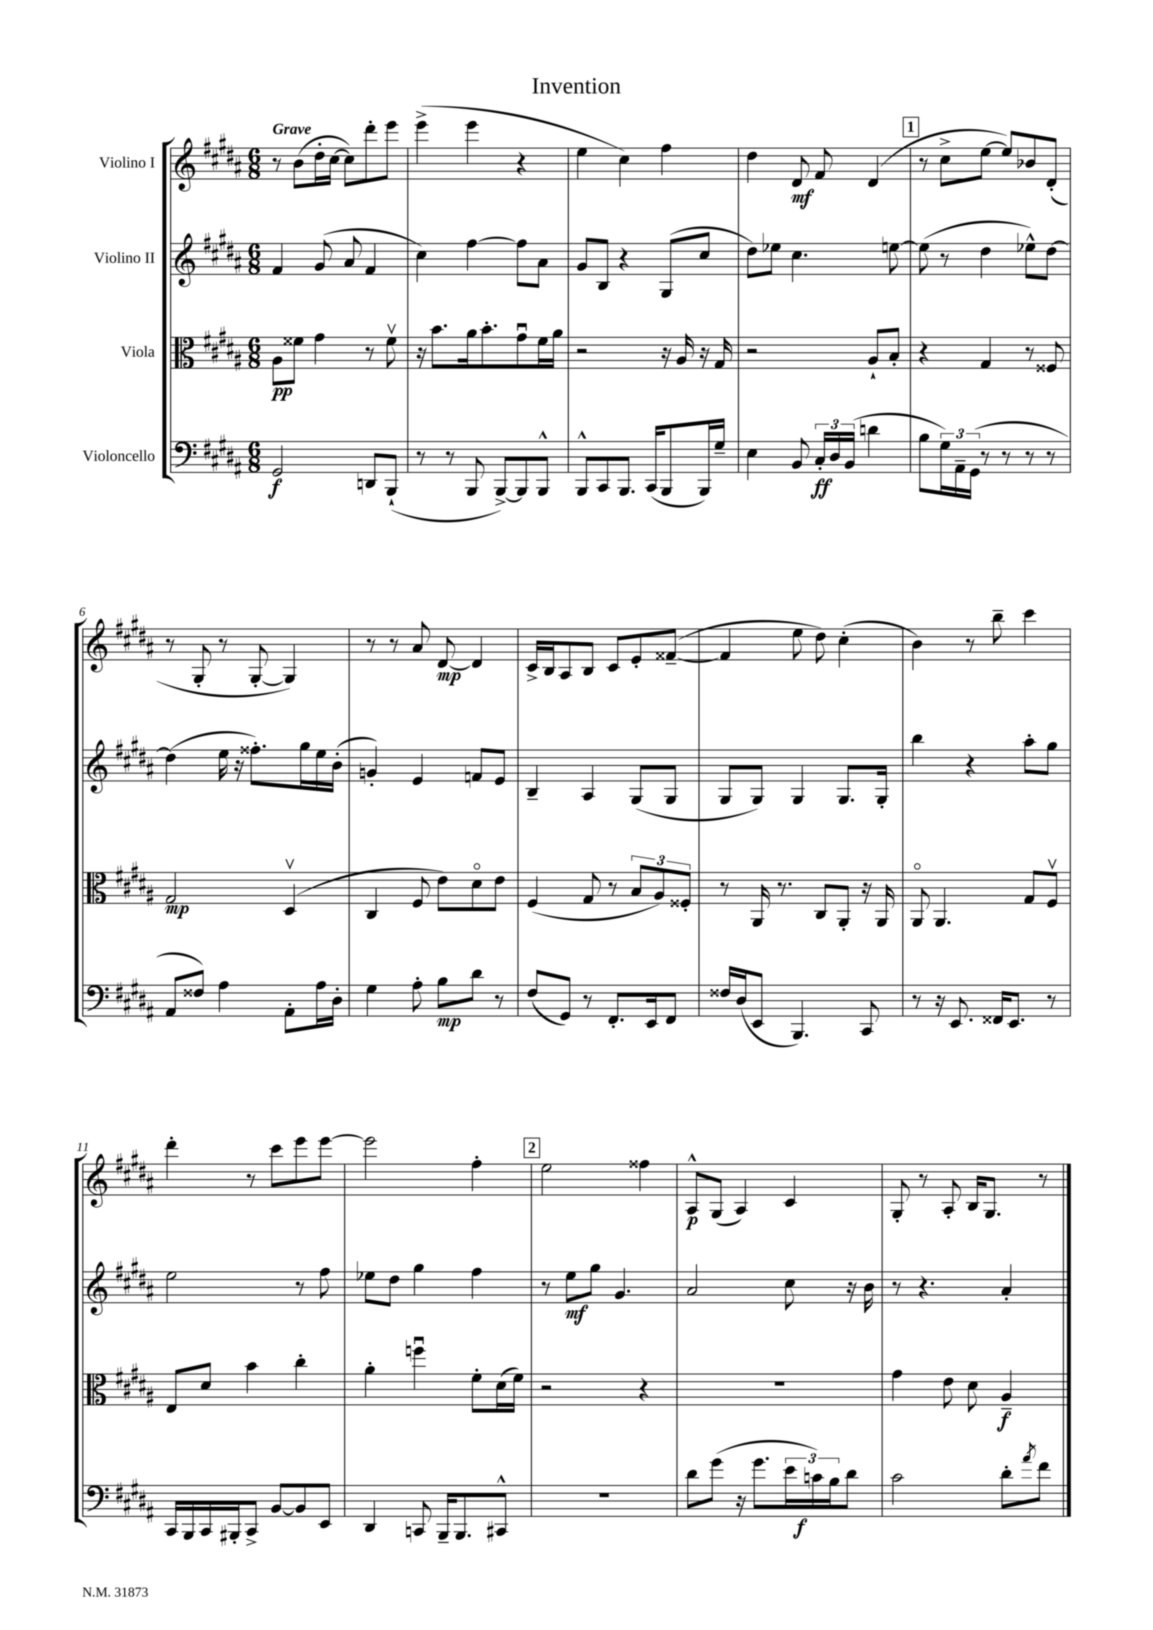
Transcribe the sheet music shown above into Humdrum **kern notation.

**kern	**dynam	**kern	**dynam	**kern	**dynam	**kern	**dynam
*part4	*part4	*part3	*part3	*part2	*part2	*part1	*part1
*staff4	*staff4	*staff3	*staff3	*staff2	*staff2	*staff1	*staff1
*I"Violoncello	*	*I"Viola	*	*I"Violino II	*	*I"Violino I	*
*clefF4	*	*clefC3	*	*clefG2	*	*clefG2	*
*k[f#c#g#d#a#]	*	*k[f#c#g#d#a#]	*	*k[f#c#g#d#a#]	*	*k[f#c#g#d#a#]	*
*M6/8	*	*M6/8	*	*M6/8	*	*M6/8	*
=1	=1	=1	=1	=1	=1	=1	=1
!	!	!	!	!	!	!LO:TX:a:B:t=Grave	!
2GG#/	f	8A#\L	pp	4f#/	.	8r	.
.	.	8f##X\J	.	.	.	(8b\L	.
.	.	4g#\	.	(8g#/	.	16dd#'\L	.
.	.	.	.	.	.	[16cc#\JJ	.
.	.	.	.	8a#/	.	8cc#\L])	.
8DDn/L	.	8r	.	4f#/	.	8ddd#'\	.
(8BBB`/J	.	8f##v\	.	.	.	8eee\J	.
=2	=2	=2	=2	=2	=2	=2	=2
8r	.	16r	.	4cc#\)	.	(4eee^\	.
.	.	8.b\L	.	.	.	.	.
8r	.	.	.	.	.	.	.
8BBB/	.	16a#\k	.	[4ff#\	.	4eee\	.
.	.	8.b'\	.	.	.	.	.
[8BBB^/L)	.	.	.	.	.	.	.
8BBB/]	.	8g#u\	.	8ff#\L]	.	4r	.
8BBB^^/J	.	16f#\L	.	8a#\J	.	.	.
.	.	16a#\JJ	.	.	.	.	.
=3	=3	=3	=3	=3	=3	=3	=3
8BBB^^/L	.	2r	.	8g#/L	.	4ee\	.
8CC#/	.	.	.	8B/J	.	.	.
8.BBB/J	.	.	.	4r	.	4cc#\)	.
(16CC#/KL	.	.	.	.	.	.	.
8BBB/	.	16r	.	(8G#/L	.	4ff#\	.
.	.	16A#/	.	.	.	.	.
16BBB/L)	.	16r	.	8cc#/J	.	.	.
16G#~/JJ	.	16G#/	.	.	.	.	.
=4	=4	=4	=4	=4	=4	=4	=4
4E\	.	2r	.	8dd#\L)	.	4dd#\	.
.	.	.	.	8ee-X\J	.	.	.
8BB/	.	.	.	4.cc#\	.	8d#/	mf
24C#'/LL	ff	.	.	.	.	8f#/	.
24D#/	.	.	.	.	.	.	.
(24BB/JJ	.	.	.	.	.	.	.
4dn\	.	8A#`/L	.	.	.	(4d#/	.
.	.	8B'/J	.	[8een\	.	.	.
!!LO:REH:place=s1:t=1
=5	=5	=5	=5	=5	=5	=5	=5
8B\L	.	4r	.	(8ee\]	.	8r	.
24G#\L)	.	.	.	8r	.	8cc#^\L	.
24AA#~\	.	.	.	.	.	.	.
(24GG#\JJ	.	.	.	.	.	.	.
8r	.	4G#/	.	4dd#\	.	[8ee\J	.
8r	.	.	.	.	.	8ee/L])	.
8r	.	8r	.	8ee-X^^\L)	.	8b-X/	.
8r	.	8F##X/	.	[8dd#\J	.	(8d#'/J	.
!!LO:LB:g=z
=6	=6	=6	=6	=6	=6	=6	=6
8AA#/L	.	2G#/	mp	(4dd#\]	.	8r	.
8F##X/J)	.	.	.	.	.	8G#'/	.
4A#\	.	.	.	16ee\	.	8r	.
.	.	.	.	16r	.	.	.
.	.	.	.	8.ff##X'\L)	.	[8G#'/	.
8AA#'\L	.	(4D#v/	.	.	.	4G#/])	.
.	.	.	.	16gg#\L	.	.	.
16A#\L	.	.	.	16ee\	.	.	.
16D#'\JJ	.	.	.	(16b'\JJ	.	.	.
=7	=7	=7	=7	=7	=7	=7	=7
4G#\	.	4C#/	.	4gn'/)	.	8r	.
.	.	.	.	.	.	8r	.
8A#'\	.	8F#/	.	4e/	.	8a#/	.
8B\L	mp	8e\L)	.	.	.	[8d#/	mp
8d#\J	.	8d#\	.	8fn/L	.	4d#/]	.
8r	.	8e\J	.	8e/J	.	.	.
=8	=8	=8	=8	=8	=8	=8	=8
(8F#/L	.	(4F#/	.	4B~/	.	16c#^/LL	.
.	.	.	.	.	.	16B/J	.
8GG#/J)	.	.	.	.	.	8A#/	.
8r	.	8G#/	.	4A#/	.	8B/J	.
8.FF#'/L	.	8r	.	.	.	8c#/L	.
.	.	12B/L	.	(8G#/L	.	8e'/	.
16EE/k	.	.	.	.	.	.	.
.	.	12A#/)	.	.	.	.	.
8FF#/J	.	.	.	8G#/J	.	([8f##X~/J	.
.	.	12F##X'/J	.	.	.	.	.
=9	=9	=9	=9	=9	=9	=9	=9
16F##X/LL	.	8r	.	8G#/L	.	4f##/]	.
(16D#/J	.	.	.	.	.	.	.
8EE/J	.	16AA#/	.	8G#/J)	.	.	.
.	.	8.r	.	.	.	.	.
4.BBB/)	.	.	.	4G#/	.	8ee\	.
.	.	8C#/L	.	.	.	8dd#\)	.
.	.	8AA#'/J	.	8.G#/L	.	(4cc#'\	.
8CC#/	.	16r	.	.	.	.	.
.	.	16AA#/	.	16G#'/Jk	.	.	.
=10	=10	=10	=10	=10	=10	=10	=10
8r	.	8AA#/	.	4bb\	.	4b\)	.
16r	.	4.AA#/	.	.	.	.	.
8.EE/	.	.	.	.	.	.	.
.	.	.	.	4r	.	8r	.
16FF##X/KL	.	.	.	.	.	8bb~\	.
8.EE/J	.	.	.	.	.	.	.
.	.	8G#/L	.	8aa#'\L	.	4ccc#\	.
8r	.	8F#v/J	.	8gg#\J	.	.	.
!!LO:LB:g=z
=11	=11	=11	=11	=11	=11	=11	=11
16CC#/LL	.	8E/L	.	2ee\	.	4ddd#'\	.
16BBB/	.	.	.	.	.	.	.
16CC#/	.	8d#/J	.	.	.	.	.
16BBB#X'/J	.	.	.	.	.	.	.
8CC#^/J	.	4b\	.	.	.	8r	.
[8BB/L	.	.	.	.	.	8ccc#\L	.
8BB/]	.	4cc#'\	.	8r	.	8eee\	.
8EE/J	.	.	.	8ff#\	.	[8eee\J	.
=12	=12	=12	=12	=12	=12	=12	=12
4DD#/	.	4a#'\	.	8ee-X\L	.	2eee\]	.
.	.	.	.	8dd#\J	.	.	.
8CCn/	.	4ffnu\	.	4gg#\	.	.	.
16BBB~/KL	.	.	.	.	.	.	.
8.BBB/	.	.	.	.	.	.	.
.	.	8f#'\L	.	4ff#\	.	4ff#'\	.
8CC#X^^/J	.	(16d#\L	.	.	.	.	.
.	.	16f#\JJ)	.	.	.	.	.
!!LO:REH:place=s1:t=2
=13	=13	=13	=13	=13	=13	=13	=13
2.r	.	2r	.	8r	.	2ee\	.
.	.	.	.	8ee\L	mf	.	.
.	.	.	.	8gg#\J	.	.	.
.	.	.	.	4.g#/	.	.	.
.	.	4r	.	.	.	4ff##X\	.
=14	=14	=14	=14	=14	=14	=14	=14
8d#\L	.	2.r	.	2a#/	.	8A#^^/L	p
(8g#\J	.	.	.	.	.	(8G#/J	.
16r	.	.	.	.	.	4A#/)	.
8.g#\L	.	.	.	.	.	.	.
24e\L	.	.	.	8cc#\	.	4c#/	.
24cn\)	f	.	.	.	.	.	.
24B\J	.	.	.	.	.	.	.
8d#\J	.	.	.	16r	.	.	.
.	.	.	.	16b\	.	.	.
=15	=15	=15	=15	=15	=15	=15	=15
2c#\	.	4g#\	.	8r	.	8G#'/	.
.	.	.	.	4.r	.	8r	.
.	.	8e\	.	.	.	8A#'/	.
.	.	8d#\	.	.	.	16B/KL	.
.	.	.	.	.	.	8.G#/J	.
8d#'\L	.	4A#~/	f	4a#'/	.	.	.
8qa#/	.	.	.	.	.	.	.
8f#\J	.	.	.	.	.	8r	.
==	==	==	==	==	==	==	==
*-	*-	*-	*-	*-	*-	*-	*-
